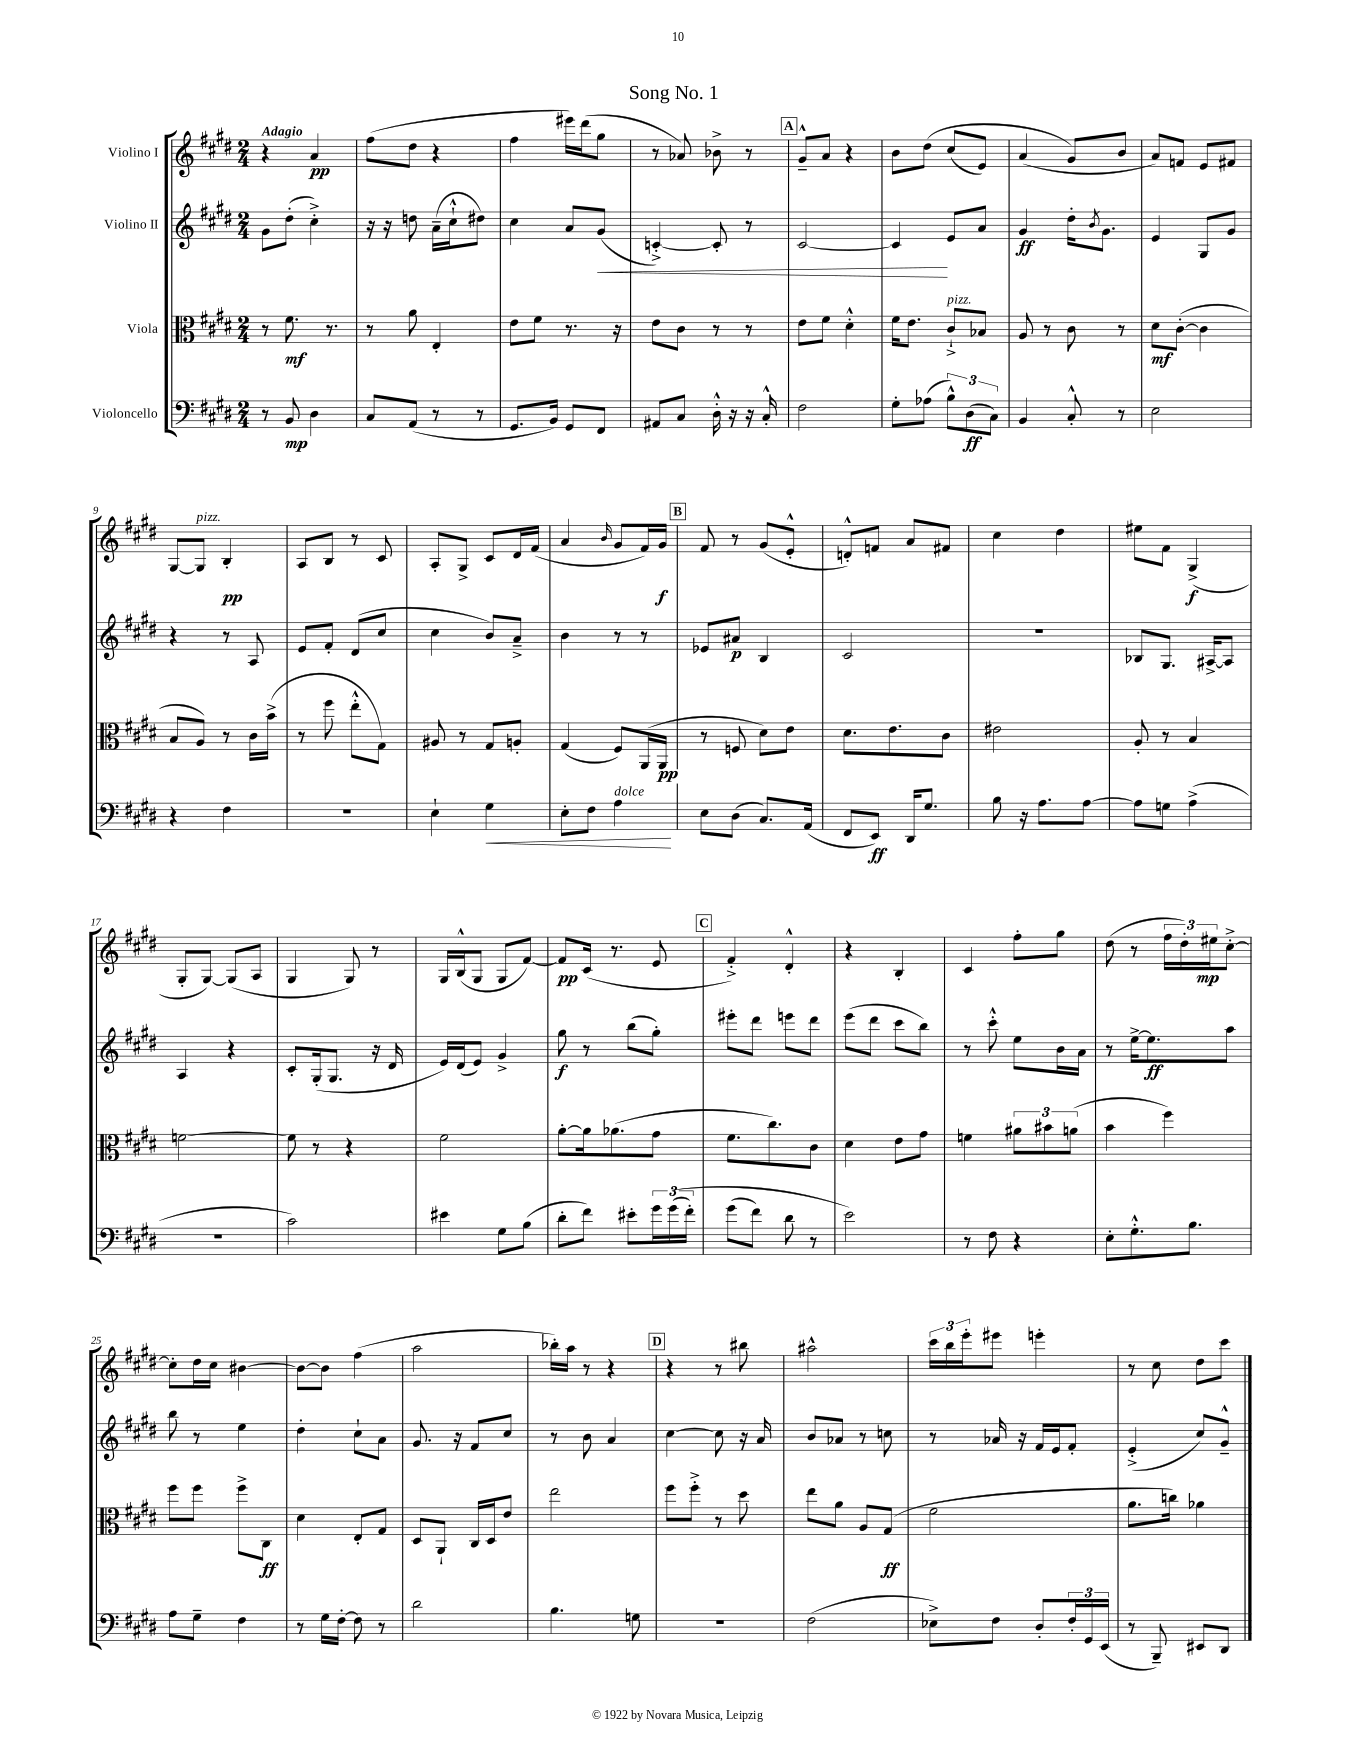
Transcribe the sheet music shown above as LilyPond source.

\header { title = "Song No. 1" }
<<
\new StaffGroup <<
\new Staff = "s0" \with { instrumentName = "Violino I" } {
    \clef treble \key e \major \numericTimeSignature \time 2/4 \tempo "Adagio"
    r4 a'4\pp |
    fis''8( dis''8 r4 |
    fis''4 eis'''16) dis'''16( gis''8 |
    r8 aes'8) bes'8-> r8 |
    \mark \markup { \box "A" } gis'8---^ a'8 r4 |
    b'8 dis''8\( cis''8( e'8) |
    a'4( gis'8\) b'8 |
    a'8) f'8 e'8 fis'8 |
    gis8~ gis8^\markup { \italic "pizz." } b4-.\pp |
    a8 b8 r8 cis'8 |
    a8-. gis8-> cis'8 dis'16 fis'16( |
    a'4 \grace { b'16 } gis'8 fis'16) gis'16\f |
    \mark \markup { \box "B" } fis'8 r8 gis'8( e'8-.-^ |
    d'8-.-^) f'8 a'8 fis'8 |
    cis''4 dis''4 |
    eis''8 fis'8 gis4->\f( |
    gis8-. gis8~) gis8( a8 |
    gis4 gis8) r8 |
    gis16 b16-^( gis8 gis8 fis'8~) |
    fis'8\pp cis'16( r8. e'8 |
    \mark \markup { \box "C" } fis'4-.->) dis'4-.-^ |
    r4 b4-. |
    cis'4 fis''8-. gis''8 |
    dis''8( r8 \tuplet 3/2 { fis''16 dis''16-.) eis''16\mp } cis''8~-.-> |
    cis''8-. dis''16 cis''16 bis'4~ |
    bis'8~ bis'8 fis''4( |
    a''2 |
    bes''16-.) a''16 r8 r4 |
    \mark \markup { \box "D" } r4 r8 bis''8 |
    ais''2-^ |
    \tuplet 3/2 { cis'''16 b''16 e'''16-. } eis'''8 e'''4-. |
    r8 cis''8 dis''8 cis'''8 \bar "|." |
}
\new Staff = "s1" \with { instrumentName = "Violino II" } {
    \clef treble \key e \major \numericTimeSignature \time 2/4
    gis'8 dis''8-.( cis''4-.->) |
    r16 r16 d''8 a'16--( cis''16-!-^ dis''8) |
    cis''4 a'8 gis'8\<( |
    c'4~-.->) c'8-. r8 |
    \mark \markup { \box "A" } cis'2~ |
    cis'4\! e'8 a'8 |
    gis'4\ff dis''16-. \acciaccatura { b'8 } gis'8. |
    e'4 gis8 gis'8 |
    r4 r8 a8 |
    e'8 fis'8-. dis'8( cis''8 |
    cis''4 b'8) a'8---> |
    b'4 r8 r8 |
    \mark \markup { \box "B" } ees'8 ais'8\p b4 |
    cis'2 |
    R2 |
    bes8 gis8. ais16~-> ais8 |
    a4 r4 |
    cis'8-. gis16-.( gis8. r16 dis'16 |
    e'16) dis'16( e'8) gis'4-> |
    gis''8\f r8 b''8( gis''8-.) |
    \mark \markup { \box "C" } eis'''8-. dis'''8 e'''8 dis'''8 |
    e'''8( dis'''8 cis'''8 b''8) |
    r8 cis'''8-.-^ e''8 b'16 a'16 |
    r8 e''16~-> e''8.\ff a''8 |
    b''8 r8 e''4 |
    dis''4-. cis''8-! a'8 |
    gis'8. r16 fis'8 cis''8 |
    r8 b'8 a'4 |
    \mark \markup { \box "D" } cis''4~ cis''8 r16 a'16 |
    b'8 aes'8 r8 c''8 |
    r8 aes'16 r16 fis'16 e'16 fis'8-. |
    e'4-.->( cis''8) gis'8---^ \bar "|." |
}
\new Staff = "s2" \with { instrumentName = "Viola" } {
    \clef alto \key e \major \numericTimeSignature \time 2/4
    r8 fis'8.\mf r8. |
    r8 a'8 e4-. |
    e'8 fis'8 r8. r16 |
    e'8 cis'8 r8 r8 |
    \mark \markup { \box "A" } e'8 fis'8 dis'4-.-^ |
    fis'16 e'8. cis'8-!->^\markup { \italic "pizz." } bes8 |
    a8 r8 cis'8 r8 |
    dis'8\mf cis'8~-.( cis'4 |
    b8 a8) r8 cis'16 b'16->( |
    r8 fis''8 e''8-.-^ gis8) |
    ais8 r8 gis8 a8-. |
    gis4( fis8) a,16( a,16\pp |
    \mark \markup { \box "B" } r8 f8 dis'8) e'8 |
    dis'8. e'8. cis'8 |
    eis'2 |
    a8-. r8 b4 |
    f'2~ |
    f'8 r8 r4 |
    fis'2 |
    a'8~-. a'16 aes'8.( gis'8 |
    \mark \markup { \box "C" } fis'8. cis''8.) cis'8 |
    dis'4 e'8 gis'8 |
    f'4 \tuplet 3/2 { ais'8 bis'8 a'8( } |
    b'4 fis''4) |
    fis''8 fis''8 fis''8-> cis8\ff |
    dis'4 e8-. gis8 |
    dis8 a,8-! cis16 dis16 e'8 |
    e''2 |
    \mark \markup { \box "D" } fis''8 fis''8-.-> r8 dis''8 |
    e''8 a'8 a8 gis8\ff( |
    fis'2 |
    a'8. c''16) aes'4 \bar "|." |
}
\new Staff = "s3" \with { instrumentName = "Violoncello" } {
    \clef bass \key e \major \numericTimeSignature \time 2/4
    r8 b,8\mp dis4 |
    cis8 a,8( r8 r8 |
    gis,8. b,16) gis,8 fis,8 |
    ais,8 cis8 dis16-.-^ r16 r16 cis16-.-^ |
    \mark \markup { \box "A" } fis2 |
    gis8-. aes8( \tuplet 3/2 { b8-^) dis8\ff( cis8) } |
    b,4 cis8-.-^ r8 |
    e2 |
    r4 fis4 |
    R2 |
    e4-! gis4\< |
    e8-. fis8 a4\!^\markup { \italic "dolce" } |
    \mark \markup { \box "B" } e8 dis8( cis8.) a,16( |
    fis,8 e,8\ff) dis,16 gis8. |
    b8 r16 a8. a8~ |
    a8 g8 a4->( |
    r2 |
    cis'2) |
    eis'4 gis8 b8( |
    dis'8-. fis'8) eis'8-. \tuplet 3/2 { gis'16 gis'16(\( fis'16-.) } |
    \mark \markup { \box "C" } gis'8( fis'8) dis'8 r8 |
    e'2\) |
    r8 fis8 r4 |
    e8-. gis8.-.-^ b8. |
    a8 gis8-- fis4 |
    r8 gis16 fis16~-. fis8 r8 |
    dis'2 |
    b4. g8 |
    \mark \markup { \box "D" } R2 |
    fis2( |
    ees8->) fis8 dis8-. \tuplet 3/2 { fis16-. gis,16 e,16( } |
    r8 b,,8--) eis,8 dis,8 \bar "|." |
}
>>
>>
